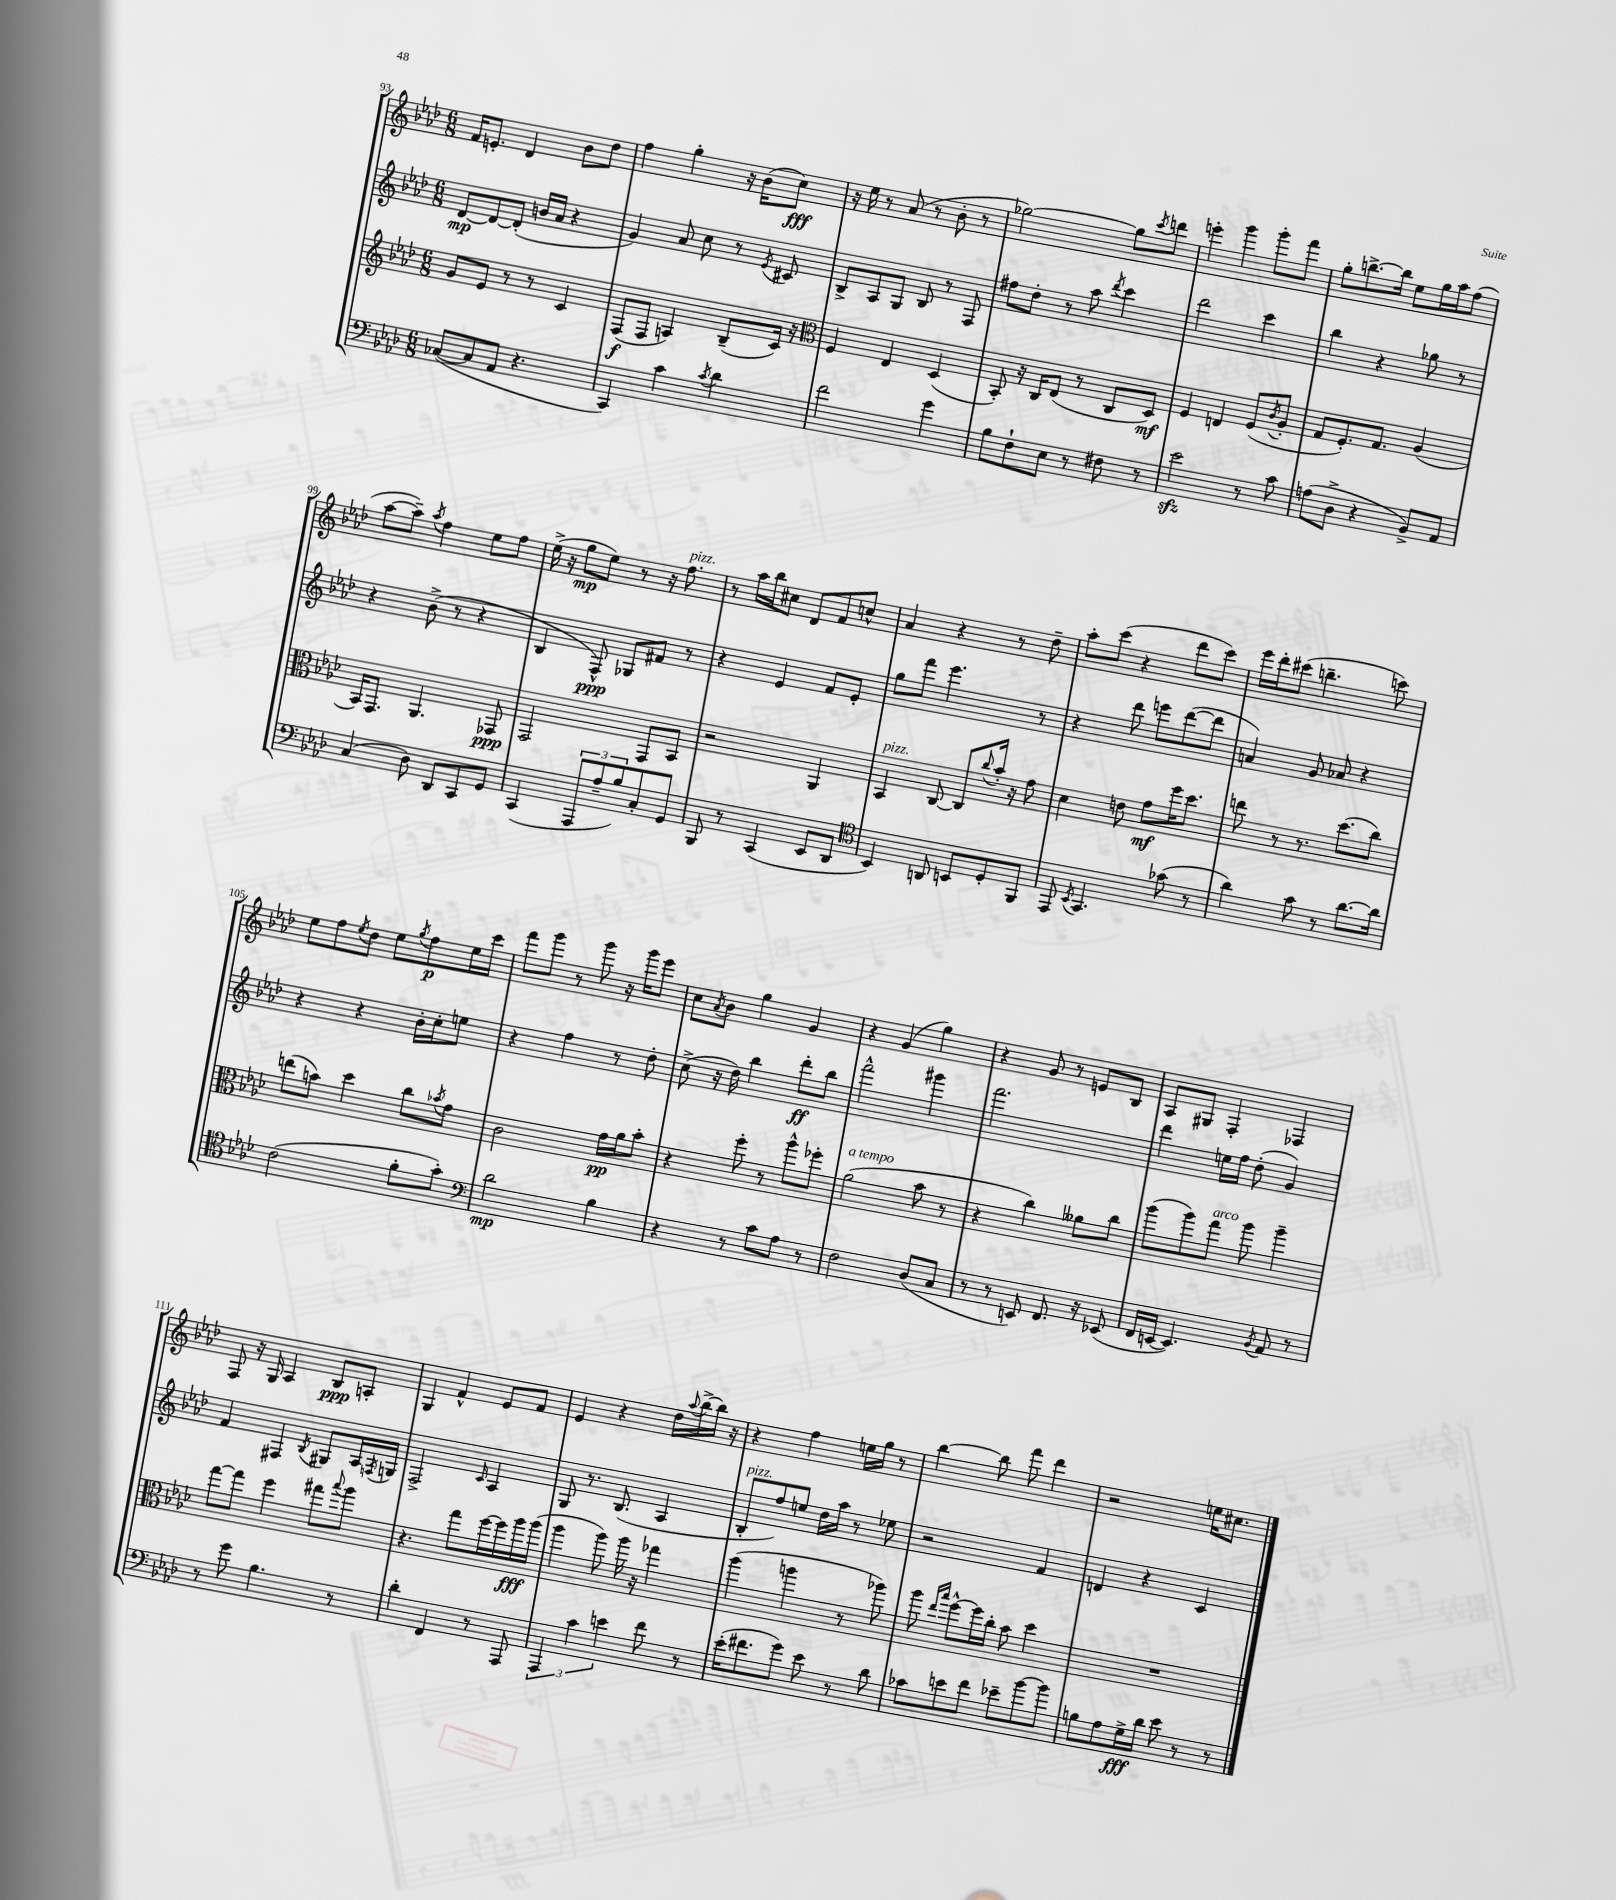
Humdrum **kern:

**kern	**kern	**kern	**kern
*staff4	*staff3	*staff2	*staff1
*clefF4	*clefG2	*clefG2	*clefG2
*k[b-e-a-d-]	*k[b-e-a-d-]	*k[b-e-a-d-]	*k[b-e-a-d-]
*M6/8	*M6/8	*M6/8	*M6/8
([8C-	8g	[8d-	16f
.	.	.	8.e'
8C-]	8e-	8d-_	.
8AA-	8r	(8d-']	4d-
4.r	8r	16b	.
.	.	16a-	.
.	4c	4r	8b-
.	.	.	8dd-
=	=	=	=
4CC)	(8F	4g)	4ff
.	8F	.	.
4c	4A)	8a-	4gg'
.	.	8cc	.
8qc	.	.	.
4d-	(8B-~	8r	16r
.	.	.	(16b-
.	.	8qe-	.
.	16c)	8c#	8cc)
.	16r	.	.
=	=	=	=
*	*clefC3	*	*
2f	4F	8B-^	16r
.	.	.	16ee-
.	.	8A-	8r
.	4E-	8G	(8a-
.	.	8B-	8r
4g	(4D-	8r	8b-'
.	.	8F	8r
=	=	=	=
8B-	8BB-')	8ff#	[2gg-)
8F`	16r	8dd-'	.
.	16C	.	.
8E-	(8E-	8r	.
8r	8r	8aa-	.
.	.	8qddd-	.
8F#	8C	4ccc	8gg-]
.	.	.	8qccc
8r	8D-)	.	8ddd
=	=	=	=
2e-	4F	2ddd-	4eee'
.	4E	.	4ggg
8r	(8F	4ccc	8ggg'
.	8qc	.	.
8c	8A-'	.	8fff
=	=	=	=
(8A	8G	4bb-	8gg'
8D-^	8.F')	.	[8.bb^
4r	.	4r	.
.	8.G	.	16bb]
.	.	.	8ee-
8BB-^)	(4A-	8gg-	16gg
.	.	.	16aa-
8AA-	.	8r	(8ff
=	=	=	=
(4C	16BB-)	4r	[8aa-
.	8.GG	.	.
.	.	.	8aa-~])
.	.	.	8qaa-
8D-)	4.AA-	(8b-^	4ff
8DD-	.	8r	.
8CC	.	4r	8ee-
8GG	8GG-	.	8ff
=	=	=	=
(4CC	2GG	4B-	(16ee-^
.	.	.	16r
.	.	.	8gg
12AAA-	.	8F^^)	8ee-)
12A-~	.	.	.
.	.	8G-	8r
12B-)	.	.	.
8C'	8GG	8f#	16r
.	.	.	8.ff
8GG	8BB-	8r	.
=	=	=	=
8BBB-	2r	4r	8r
8r	.	.	16aa-
.	.	.	16bb-
(4CC	.	4e-	8cc#
.	.	.	8d-
8EE-	4AA-	8f	8f
8DD-	.	8e-'	8cc^^
=	=	=	=
*clefC4	*	*	*
4BB-)	4BB-	8gg	4a-
.	.	8fff	.
8AA	[8C	4.eee-	4r
8BB	8C]	.	.
.	8qqcc	.	.
8D-'	16b-'	.	8r
.	16r	.	.
8FF	8g	8r	8dd-~
=	=	=	=
8EE-	4d-	4r	8aa-'
8qBB-	.	.	.
4.GG	.	.	(8ccc
.	8e	8ddd-	4r
.	8g	8eee	.
(8g-	16ff	([8ddd-	8ddd-
.	8.dd-	.	.
8r	.	8ddd-]	8ccc)
=	=	=	=
4a-)	8ee	4a)	16eee-
.	.	.	16ddd-'
.	8r	.	(8ccc#
8g	8.r	8g	4.bb~
8r	.	8a-	.
.	(8.dd-	.	.
[8.a-	.	4r	.
.	8cc)	.	8ccc)
16a-]	.	.	.
=	=	=	=
(2c	(8ee	4r	8ee-
.	8b)	.	8ff
.	.	.	8qee-
.	4dd-	4r	8dd-
.	.	.	8ee-
.	.	.	8qgg
8f'	8cc	16b-'	8ff
.	.	16cc'	.
.	8qb-	.	.
8g')	8g	8ee	16ee-
.	.	.	16ccc
=	=	=	=
*clefF4	*	*	*
2d-	2c	4r	8fff
.	.	.	8ggg
.	.	4ff	8r
.	.	.	8ggg
4B-	16g	8r	16r
.	16a-	.	16ggg
.	8b-'	8dd-'	8eee-
=	=	=	=
4r	4r	(8cc^	8cc
.	.	.	8qa-
.	.	16r	8b-
.	.	16dd-)	.
8r	8ff'	4bb-	4gg
8c	8r	.	.
8A-	8aa-^^	8ddd-'	4g
8r	8ff-'	8bb-	.
=	=	=	=
2F	(2a-	2fff^^	4r
.	.	.	(4g
(8D-	8b-	4ggg#	4gg)
8C	8r	.	.
=	=	=	=
8r	4r	2.fff	4r
8r	.	.	.
8EE)	4cc)	.	8g
8.FF	.	.	8r
.	8a--	.	8e
16r	.	.	.
(8EE-	8cc	.	8B-
=	=	=	=
16FF	(8aa-	4ddd-	8A-
[16EE	.	.	.
4.EE])	8aa-)	.	8G#
.	8gg	16ee	4F'
.	.	16ff	.
.	8aa-	(8dd-'	.
8qBB-	.	.	.
8AA-	4aa-~	4g)	4F-
8r	.	.	.
=	=	=	=
8r	[8gg	4f	8F
8g	8gg]	.	16r
.	.	.	16G
4.B-	4ff	4F#	4A-
.	.	8qB-	.
.	8gg#	8G#	8B-
.	8qqbb-	.	.
8r	8aa-	16A-	8A'
.	.	8qF	.
.	.	16G	.
=	=	=	=
4d-'	4.r	2F^	4G
4FF	.	.	4f^^
.	8gg	.	.
.	.	16qqc	.
8r	[16ff	4A-	8e-
.	16ff]	.	.
8AAA-	16aa-	.	8f
.	(16aa-	.	.
=	=	=	=
6AAA-	4aa-	8G	4e-
.	.	8.r	.
6c	.	.	.
.	8aa-)	.	4r
.	.	(8.B-	.
6e	.	.	.
.	16aa-	.	.
.	16r	.	.
8f	4gg-	4A-	16dd-
.	.	.	8qqaa-
.	.	.	[16bb-^
8r	.	.	16bb-]
.	.	.	16r
=	=	=	=
(16e-'	(4aa-	8B-'	4r
8.f#	.	.	.
.	.	8ff)	.
8g)	4aa	8ee	4ff
8e-	.	16dd-	.
.	.	16aa-	.
8r	8r	8r	16ee
.	.	.	16gg
8d-	8aa-)	8ee-	8r
=	=	=	=
8c-	8aa-	2r	[4bb-
.	16qqee-	.	.
.	16qqbb-	.	.
8e	[8ff^^	.	.
8f	16ff]	.	8bb-]
.	16cc'	.	.
8e-~	8b-	.	8fff
[8b-	4dd-	4f	4ddd-
8b-]	.	.	.
=	=	=	=
8B	2.r	4d	2r
8A-	.	.	.
16G^	.	4r	.
16d-	.	.	.
8e-	.	.	.
8r	.	4c	16ee
.	.	.	8.cc#
8r	.	.	.
==	==	==	==
*-	*-	*-	*-
